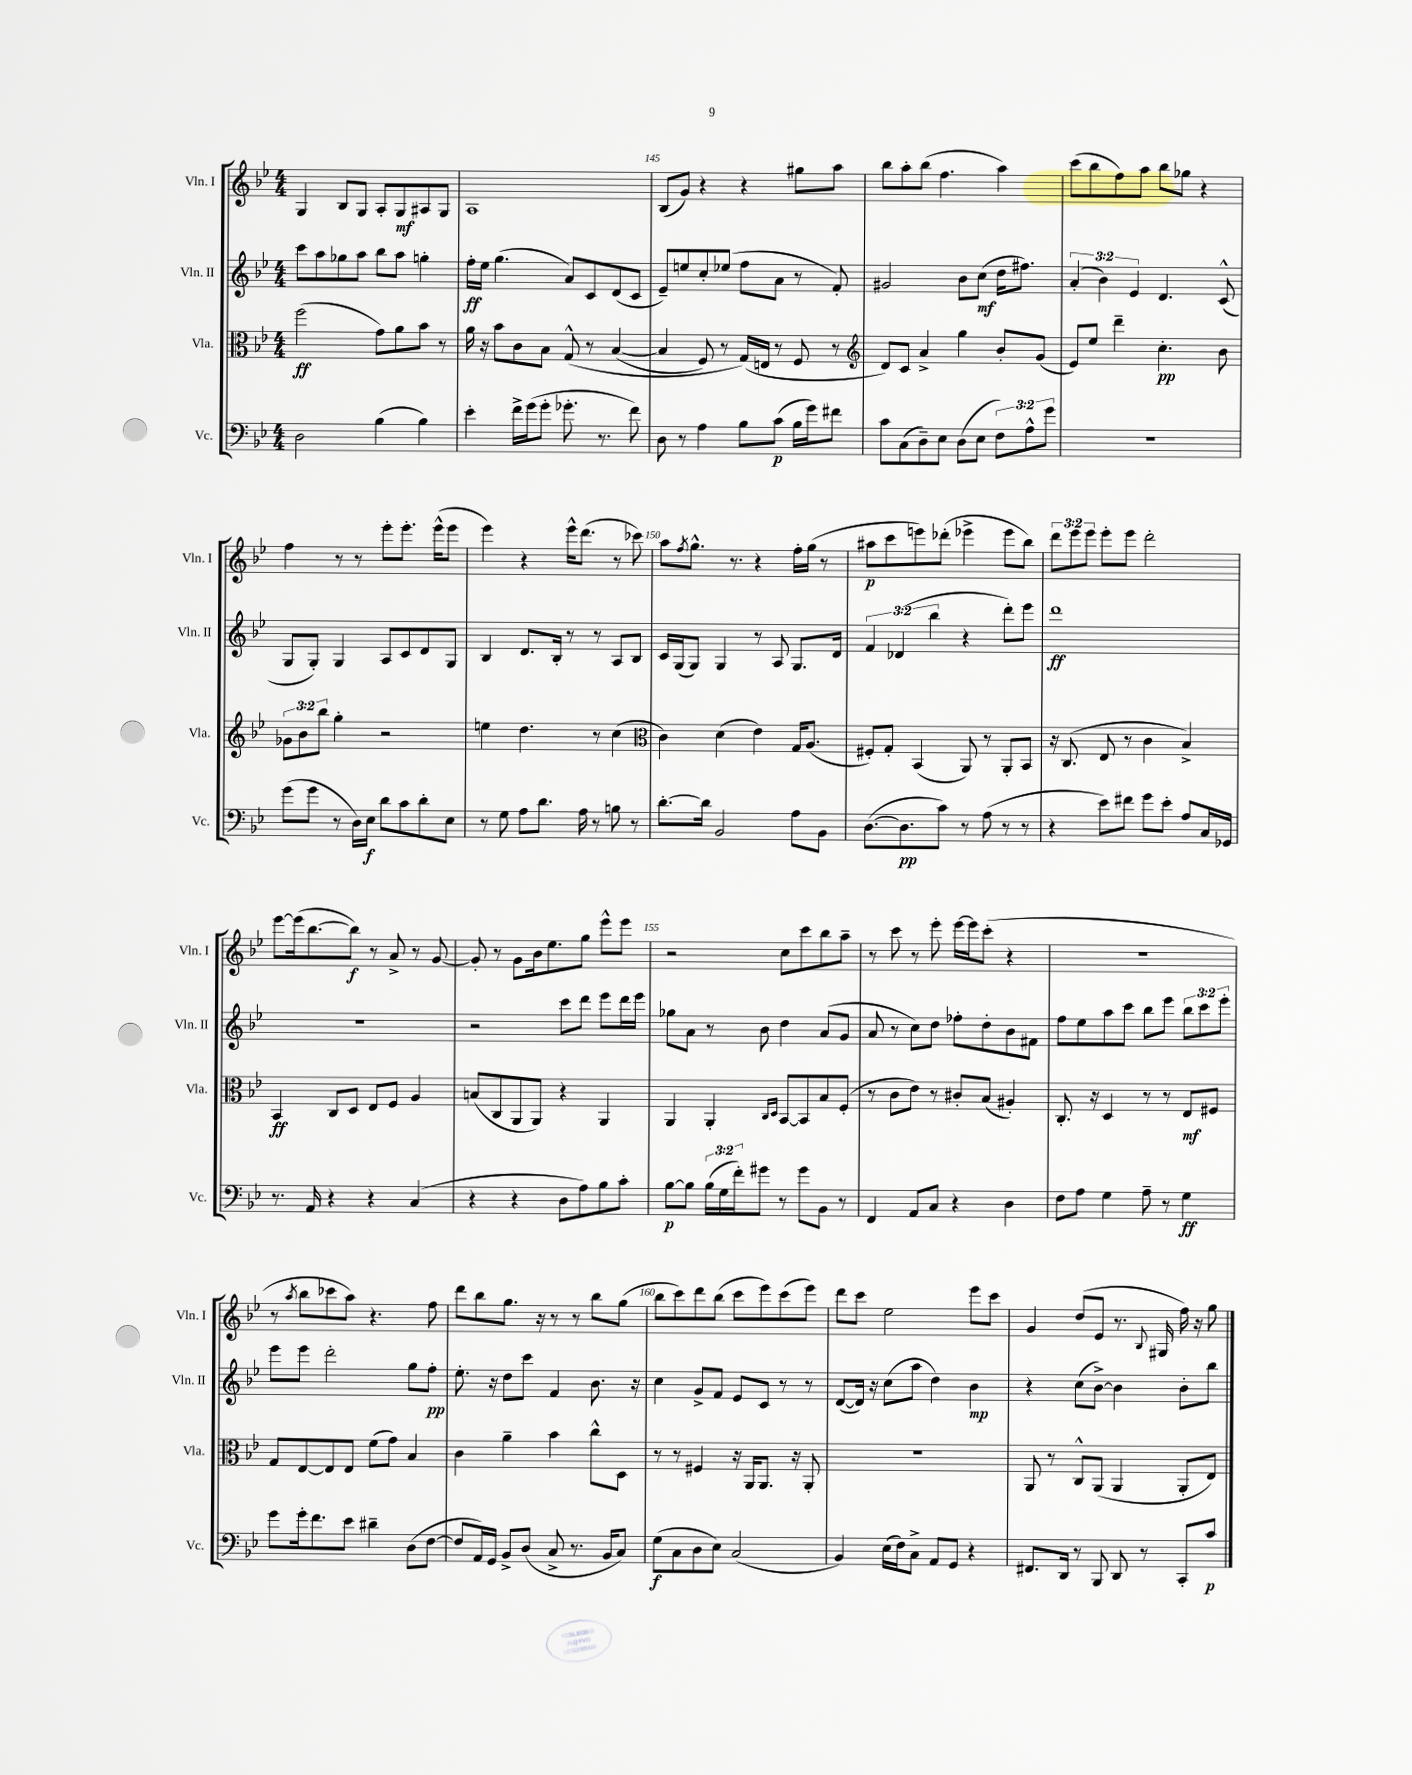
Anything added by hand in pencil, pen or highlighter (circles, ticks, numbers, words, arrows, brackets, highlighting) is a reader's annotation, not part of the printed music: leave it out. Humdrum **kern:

**kern	**kern	**kern	**kern
*staff4	*staff3	*staff2	*staff1
*clefF4	*clefC3	*clefG2	*clefG2
*k[b-e-]	*k[b-e-]	*k[b-e-]	*k[b-e-]
*M4/4	*M4/4	*M4/4	*M4/4
2D\	(2ff\	8ccc\L	4G/
.	.	8aa\	.
.	.	8gg-\	8B-/L
.	.	8aa\J	8G/J
(4B-\	8g\L)	8bb-\L	8A'/L
.	8a\	8aa\J	8G/
4B-\)	8b-\J	4gg'\	8A#/
.	8r	.	8G/J
=	=	=	=
4e-'\	16a\	16ff'\LL	1A
.	16r	16ee-\JJ	.
.	8b-\L	(4.gg\	.
16f^\LL	8c\	.	.
(16g\J	.	.	.
8g'\J	8B-\J	.	.
8.g-'\	&(8G^^/	8a/L)	.
.	8r	8c/	.
8.r	.	.	.
.	([4B-/	(8d/	.
8f\)	.	8c/J	.
=	=	=	=
8D\	4B-/]	8e-~/L)	(8B-/L
8r	.	8ee/	8g/J)
4A\	8F/)	8cc'/	4r
.	8r	(8ee-/J	.
8B-\L	(16G/LL&)	8ff\L	4r
.	16E/JJ	.	.
(8c\J	8r	8a\J	.
16B-\LL	8F/	8r	8gg#\L
16g\J)	.	.	.
8f#\J	8r	8f'/)	8aa\J
=	=	=	=
*	*clefG2	*	*
8c\L	8d/L)	2g#/	8bb-\L
(8C\	8c/J	.	8aa'\
8D~\)	4a^/	.	(8bb-\J
8E-\J	.	.	4.ff\
(8D\L	4gg\	8b-\L	.
8E-\J	.	(8cc\J	.
12F\L)	8b-'/L	16dd\LK	4aa\)
.	.	8.ff#\J)	.
12A^^\	.	.	.
.	(8g/J	.	.
12g\J	.	.	.
=	=	=	=
1r	8e-/L)	(6a'/	(8ccc\L
.	8ee-/J	.	8bb-\
.	.	6b-\)	.
.	4ddd~\	.	8ff\)
.	.	6e-/	.
.	.	.	8aa\J
.	4.cc'\	4.d/	8bb-\L
.	.	.	8gg-\J
.	.	.	4r
.	8b-\	(8c^^/	.
=	=	=	=
(8g\L	12g-\L	8G/L	4ff\
.	12b-\	.	.
8g\J	.	8G'/J)	.
.	12bb-\J	.	.
8r	4gg'\	4G/	8r
16D\LL)	.	.	8r
16E-\JJ	.	.	.
8d\L	2r	8A/L	8eee-'\L
8c\	.	8c/	8.eee-'\J
8d'\	.	8d/	.
.	.	.	(16eee-^^\LK
8E-\J	.	8G/J	8eee-\J
=	=	=	=
8r	4ee\	4B-/	4eee-\)
8G\	.	.	.
8A\L	4.dd\	8.d/L	4r
8.d\J	.	.	.
.	.	16B-'/Jk	.
.	.	8r	16eee-^^\LK
16A\	.	.	(8.ddd\J
8r	8r	8r	.
8B\	(4cc\	8A/L	8r
8r	.	8B-/J	8ccc-\)
=	=	=	=
*	*clefC3	*	*
[8.d'\L	4c\)	16c/LL	8aa\L
.	.	(16G/J	.
.	.	.	8qff/
.	.	8G/J)	8.gg^^\J
16d\]Jk	.	.	.
2BB-/	(4d\	4G/	.
.	.	.	8.r
.	4e-\)	8r	4r
.	.	8A/	.
8A\L	16G/LK	8.G/L	16ff'\LL
.	(8.A/J	.	(16gg\JJ
8BB-\J	.	.	8r
.	.	16d/Jk	.
=	=	=	=
([8.D\L	8F#'/L)	6f/	8aa#\L
.	8G'/J	.	8ccc\
.	.	(6d-/	.
8.D\]	.	.	.
.	(4BB-/	.	8eee\)
.	.	6bb-\	.
8c\J)	.	.	(8ddd-'\J
8r	8AA/)	4r	4eee-^\
(8A\	8r	.	.
8r	8AA'/L	8ddd'\L)	8eee-\L
8r	8BB-/J	8eee-\J	8bb-\J)
=	=	=	=
4r	16r	1ddd	12ddd\L
.	(8.C/	.	.
.	.	.	12eee-\
.	.	.	12eee-\J
8e-\L)	8E-/	.	8eee-'\L
8f#\J	8r	.	8eee-\J
8g\L	4c\	.	2ddd'\
8e-'\J	.	.	.
8A/L	4B-^/)	.	.
16C/L	.	.	.
16GG-/JJ	.	.	.
=	=	=	=
8.r	4BB-/	1r	[8eee-\L
.	.	.	(16eee-\]k
16AA/	.	.	[8.bb-\
4r	8C/L	.	.
.	8D/J	.	8bb-\]J)
4r	8E-/L	.	8r
.	8F/J	.	8a^/
(4C/	4A/	.	8r
.	.	.	[8g/
=	=	=	=
4r	(8B/L	2r	8g'/]
.	8C/	.	8r
4r	8AA/	.	8g\L
.	8AA/J)	.	16b-\k
.	.	.	8.ee-\
8D\L	4r	8ccc\L	.
8A\)	.	8ddd\J	8gg\J
8B-\	4AA/	8eee-\L	8eee-^^\L
8c'\J	.	16ddd\L	8eee-\J
.	.	16eee-\JJ	.
=	=	=	=
[8B-\L	4AA/	8gg-\L	2r
8B-\]J	.	8a\J	.
(24B-\LL	4AA'/	8r	.
24G\	.	.	.
24f'\J)	.	.	.
8g#\J	.	8b-\	.
.	16qqC/LL	.	.
.	16qqD/JJ	.	.
8r	[8BB-/L	4dd\	8cc\L
8g#\L	8BB-/]	.	8ccc\
8BB-\J	8B-/	(8a/L	8bb-\
8r	(8F'/J	8g/J	8aa~\J
=	=	=	=
4FF/	8r	8a/	8r
.	8c\L	8r	8ccc\
8AA/L	8e-\J)	8cc\L)	8r
8C/J	8r	8dd\J	8eee-'\
4r	8c#'/L	8ff-'\L	[16eee-\LL
.	.	.	16eee-\]J
.	(8B-/J	8dd'\	(8ccc'\J
4D\	4A#'/)	8b-\	4r
.	.	8f#\J	.
=	=	=	=
8F\L	8.C'/	8ff\L	1r
8A\J	.	8ee-\	.
.	16r	.	.
4G\	4D/	8aa\	.
.	.	8ccc\J	.
8A~\	8r	8bb-\L	.
8r	8r	8eee-\J	.
4G\	8E-/L	12bb-\L	.
.	.	12ccc\	.
.	8F#/J	.	.
.	.	12eee-'\J	.
=	=	=	=
8g\L	8G/L	8eee-\L	8r
.	.	.	8qaa/
16g'\k	[8E-/	8eee-\J	8bb-\L
8.f\	.	.	.
.	8E-/]	2ddd'\	8ccc-\
8e-\J	8E-/J	.	8aa\J)
4d#~\	(8f\L	.	4.r
.	8g\J)	.	.
(8D\L	4B-/	8gg\L	.
[8F\J	.	8ff'\J	8ff\
=	=	=	=
8F/]L	4c\	8.ee-'\	8ddd\L
16AA/L)	.	.	8bb-\
16GG/JJ	.	16r	.
8BB-^/L	4a~\	8dd\L	8.gg\J
(8D/J	.	8ccc\J	.
.	.	.	16r
8C^/	4b-\	4f/	8r
8.r	.	.	8r
.	8cc^^\L	8.b-\	8bb-\L
16BB-/LK	.	.	.
8C/J)	8D\J	.	(8gg\J
.	.	16r	.
=	=	=	=
(8G\L	8r	4cc\	8bb-\L
8C\	8r	.	8ccc\)
8D\	4F#/	8g^/L	8ddd\
8E-\J)	.	8f/J	(8bb-\J
(2C/	16r	8e-/L	8ccc\L
.	16AA/LK	.	.
.	8.AA/J	8c/J	8eee-\)
.	.	8r	(8ccc\
.	16r	.	.
.	8AA'/	8r	8eee-\J)
=	=	=	=
4BB-/)	1r	([8d/L	8ddd\L
.	.	16d/]Jk)	8ccc\J
.	.	16r	.
(16E-\LL	.	(8cc\L	2ee-\
16F\J)	.	.	.
8C^\J	.	8aa\J	.
8AA/L	.	4dd\)	.
8GG/J	.	.	.
4r	.	4b-\	8eee-\L
.	.	.	8ccc\J
=	=	=	=
8.FF#/L	8AA/	4r	4g/
.	8r	.	.
16DD/Jk	.	.	.
8r	8C^^/L	(8cc\L	(8dd/L
8BBB-/	(8AA/J	[8b-^\J)	8e-/J
8DD/	4AA/	4b-\]	8.r
8r	.	.	.
.	.	.	8qqB-/
.	.	.	16G#/
8CC'/L	8AA'/L	8b-'\L	16ff\)
.	.	.	16r
8c/J	8E-/J)	8bb-\J	8gg\
==	==	==	==
*-	*-	*-	*-
